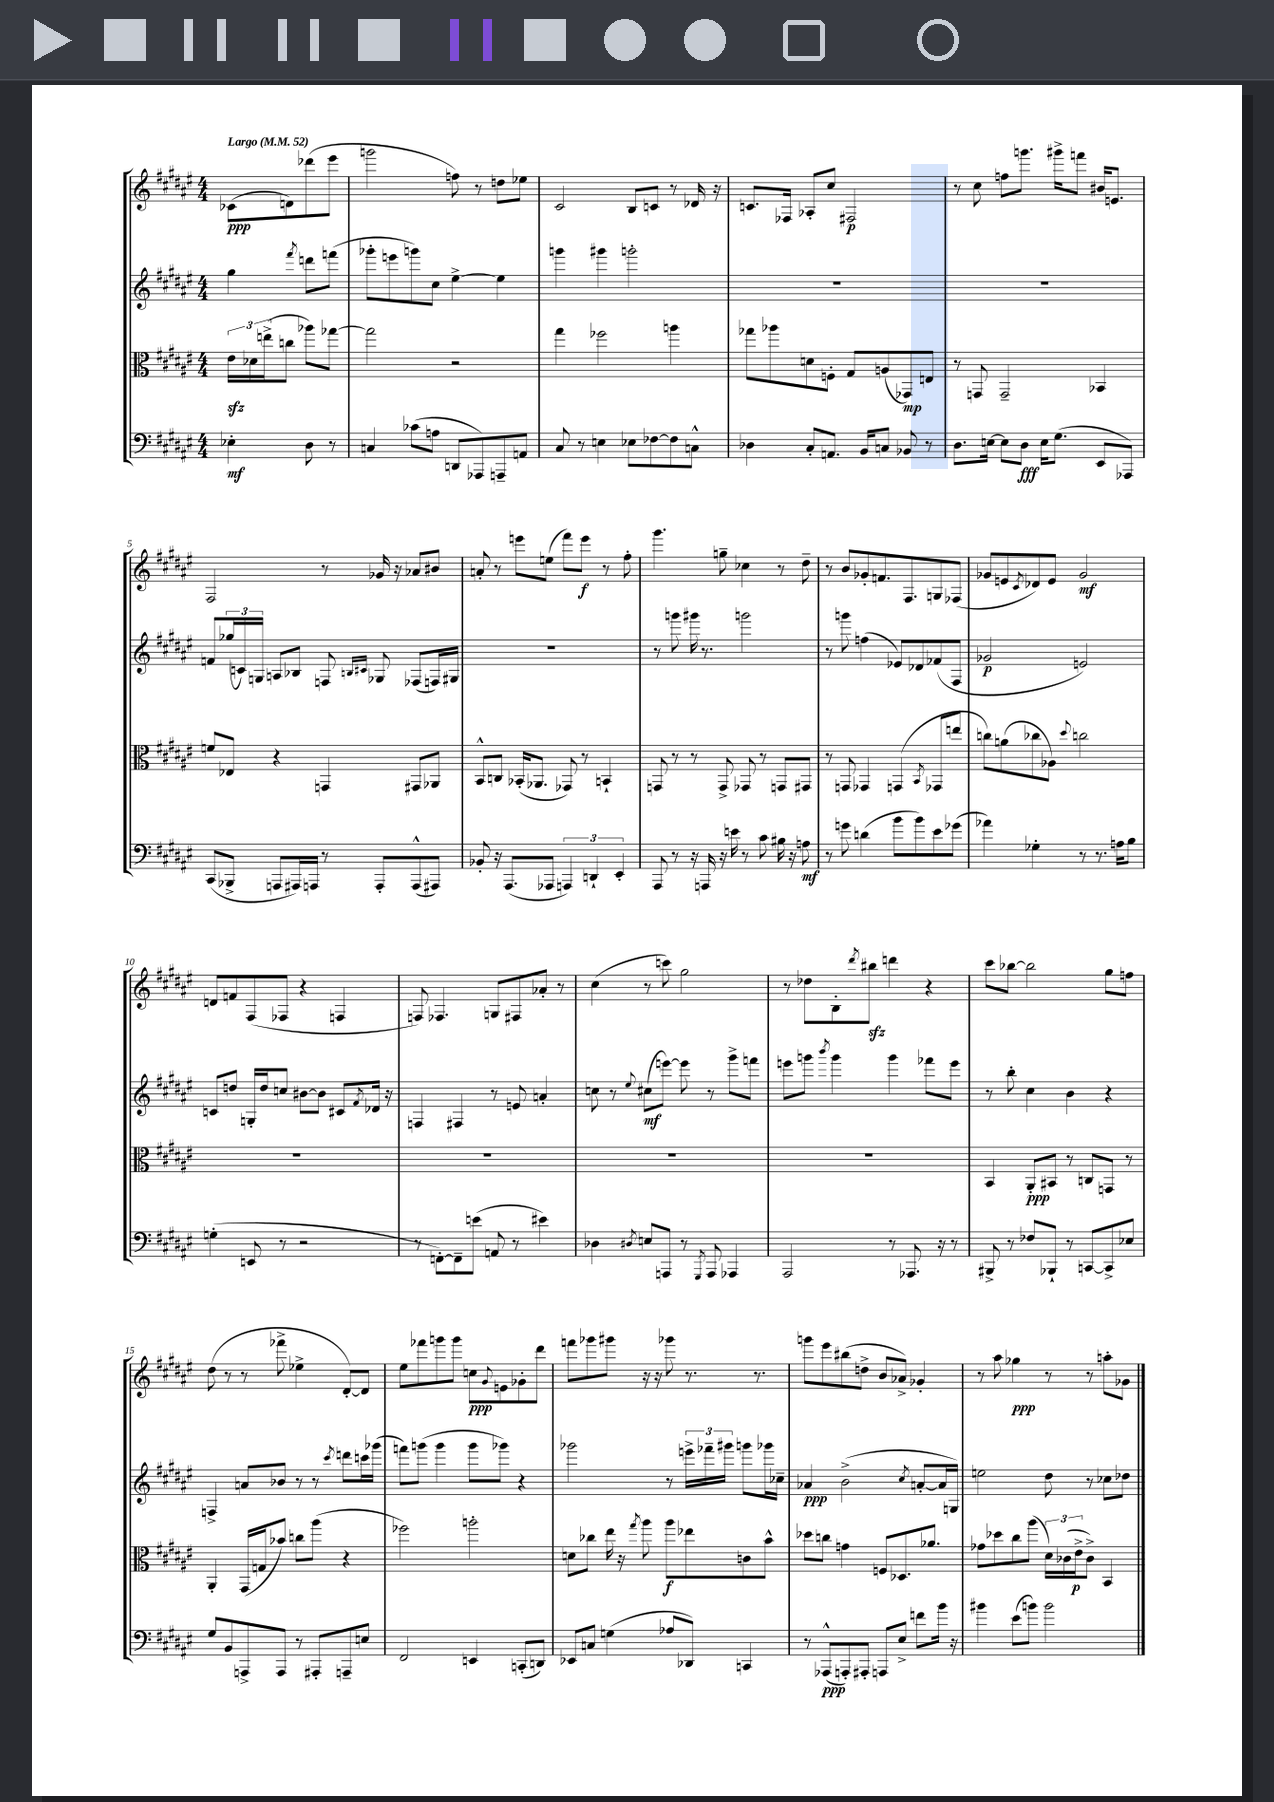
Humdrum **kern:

**kern	**kern	**kern	**kern
*staff4	*staff3	*staff2	*staff1
*clefF4	*clefC3	*clefG2	*clefG2
*k[f#c#g#d#a#e#]	*k[f#c#g#d#a#e#]	*k[f#c#g#d#a#e#]	*k[f#c#g#d#a#e#]
*M4/4	*M4/4	*M4/4	*M4/4
*MM52	*MM52	*MM52	*MM52
4E-'	24e#	4gg#	(8c-
.	24d-	.	.
.	(24ee^	.	.
.	8cc	.	8d)
.	.	8qfff#	.
8D#	8aa-)	8ddd	(8ddd-
8r	[8gg-	(8fff	8eee#
=	=	=	=
4C	2gg-]	8ggg-'	2ggg
.	.	8eee	.
(8c-	.	8ggg)	.
8A	.	8cc#	.
8DD	2r	[4ee#^	8ff)
8AAA-)	.	.	8r
8AAA~	.	4ee#]	8dd
8AA	.	.	8ee-
=	=	=	=
8C#	4gg#	4ggg	2c#
8r	.	.	.
4E	2ff-	4ggg#	.
8E-	.	2ggg'	8B
[8F-	.	.	8c
8F-]	4aa	.	8r
8C^^	.	.	16d-
.	.	.	16r
=	=	=	=
4D-	8gg-	1r	8.c
.	8aa-	.	.
.	.	.	16F-
8C#'	8d	.	8A-'
8.AA	8F'	.	8cc#
.	8G#	.	2F#
16BB	.	.	.
8C	(8A	.	.
8BB-	8GG-)	.	.
8r	8E	.	.
=	=	=	=
8.D#	8r	1r	8r
.	8GG	.	8cc#
[16E	.	.	.
8E]	2GG~	.	8ff
8D#	.	.	8.ggg
16E	.	.	.
(8.G#	.	.	16ggg#^
.	.	.	8fff
8EE#	4BB-	.	16b#
.	.	.	8.e
8AAA-)	.	.	.
=	=	=	=
(8CC#	8f	8f	2F#
8BBB-^	8E-	(24gg-	.
.	.	24c)	.
.	.	24G	.
8AAA	4r	8A	.
16AAA#)	.	8B-	.
16AAA	.	.	.
8r	4GG	8F	8r
.	.	16qqB	.
.	.	16qqc#	.
8AAA'	.	8G-	16g-
.	.	.	16r
(8AAA^^	8GG#	(8F-	8a-
8AAA#)	8AA-	16F)	8b#
.	.	16G#	.
=	=	=	=
8BB-'	8BB^^	1r	8a'
16r	8C	.	8r
(8.AAA#	.	.	.
.	(16BB-'	.	8eee
.	8.AA-	.	.
8AAA-	.	.	(8ee
6AAA)	8GG-)	.	8fff#)
.	8r	.	8eee
6DD`	.	.	.
.	4BB`	.	8r
6EE#'	.	.	.
.	.	.	8ff#'
=	=	=	=
8AAA#	8GG	8r	4.ggg#
8r	8r	8ggg	.
16r	8r	16ggg#	.
16AAA	.	8.r	.
16r	8GG^	.	8gg~
16e	.	.	.
8r	8GG-	2ggg	4cc-
8c#	8r	.	.
16B#	8GG	.	8r
16r	.	.	.
8A	8GG#	.	8dd#~
=	=	=	=
8r	8r	8r	8r
8g	8GG	8ggg	8b
(4d	4GG-	(4ff	8g-'
.	.	.	8.f
8b	(4GG	8e-)	.
.	.	.	8.F#
8b)	.	8d-	.
.	8qBB	.	.
8e#	8GG-	(8f-	8G
(8g-	8ee	8F#	(8F-
=	=	=	=
4a-)	8cc)	2g-	8g-
.	(8a	.	8e
.	.	.	8qc#
4G-'	8cc-	.	8d-)
.	8A-)	.	8e
.	8qqdd#	.	.
8r	2cc	2e)	2g-
8.r	.	.	.
16A	.	.	.
8B	.	.	.
=	=	=	=
(4G'	1r	8c	8d
.	.	8dd	8f
8EE	.	16G'	(8F#
.	.	16dd	.
8r	.	8cc	8F-
2r	.	[8b#	4r
.	.	8b#]	.
.	.	8c#	4F
.	.	8qf#	.
.	.	16d-	.
.	.	16r	.
=	=	=	=
8r	1r	4F	8F)
[8FF')	.	.	4.F-
8FF~]	.	4F#	.
(8e	.	.	.
8AA	.	8r	8G
8r	.	8e	8F#
4e#)	.	4a'	8a-'
.	.	.	8r
=	=	=	=
4D-	1r	8cc	(4cc#
.	.	8r	.
8qD#	.	8qqee#	.
8E	.	(8cc#	8r
8AAA	.	[8eee)	8ccc)
8r	.	8eee]	2gg#
8qGGG#	.	.	.
8AAA	.	8r	.
4AAA-	.	8ggg#^	.
.	.	8fff	.
=	=	=	=
2AAA#	1r	8eee	8r
.	.	8ggg	8dd-
.	.	8qbbb	.
.	.	4ggg	8B'
.	.	.	8qddd#
.	.	.	8bb#
8r	.	4ggg	4ddd
8.AAA-	.	.	.
.	.	8fff-	4r
16r	.	.	.
8r	.	8eee	.
=	=	=	=
8BBB#^	4BB	8r	8ccc#
8r	.	8bb'	[8bb-
8F-	8AA#'	4cc#	2bb-]
8BBB-`	8BB#	.	.
8r	8r	4b	.
[8CC	8C	.	.
8CC^]	8GG	4r	8gg#
8E-	8r	.	8ff
=	=	=	=
8G#	4AA#'	4F^	(8dd#
8BB	.	.	8r
8AAA^	(16GG#	8a	8r
.	16G	.	.
8AAA	8b-)	8b-	8fff-^
8r	8cc	8r	4ee-^
8AAA#'	(8aa#	8r	.
.	.	8qccc#	.
8AAA~	4r	8ddd	[8d#')
8E	.	16ccc	8d#]
.	.	(16ggg-	.
=	=	=	=
2FF#	2ff-)	8fff)	8ee#
.	.	(8ggg	8fff-
.	.	4ggg	8ggg
.	.	.	8ggg
4EE	2aa'	8ggg	8cc
.	.	.	8qqg#
.	.	8ggg-)	8e
(8CC'	.	4r	8g-'
8DD)	.	.	8ddd#
=	=	=	=
8EE-	8d	2ggg-	8fff
8C	8cc-	.	8ggg-
(4G	16ee#	.	8ggg#
.	16r	.	.
.	8qgg#	.	.
.	8aa#	.	16r
.	.	.	16r
8A-	8aa#	8r	8ggg-
8DD-)	8ee-	24eee^	8.r
.	.	24fff-~	.
.	.	24ggg#	.
4CC	8c	8ggg	.
.	.	.	8.r
.	8b^^	16ggg-	.
.	.	16cc-~	.
=	=	=	=
8r	8dd-	4a-	8ggg
(8AAA-^^	8cc	.	8eee#
8AAA')	4g	(2b^	(8bb#
8AAA#'	.	.	8dd^
8AAA	8F	.	8b
8E#^	8.D-	.	8a-^)
.	.	8qcc#	.
8f	.	[8a'	4g-'
.	8.a-	.	.
16b	.	16a]	.
16r	.	16G)	.
=	=	=	=
4b#	8g-	2ee	8r
.	8dd-	.	8aa#
(8e#	8cc#	.	4gg-
8b)	(8aa#	.	.
2b	24d#)	8dd#	8r
.	(24c-	.	.
.	24e#^	.	.
.	8c-^)	8r	8r
.	4BB	8cc-	8aa'
.	.	8dd-	8g-
==	==	==	==
*-	*-	*-	*-
